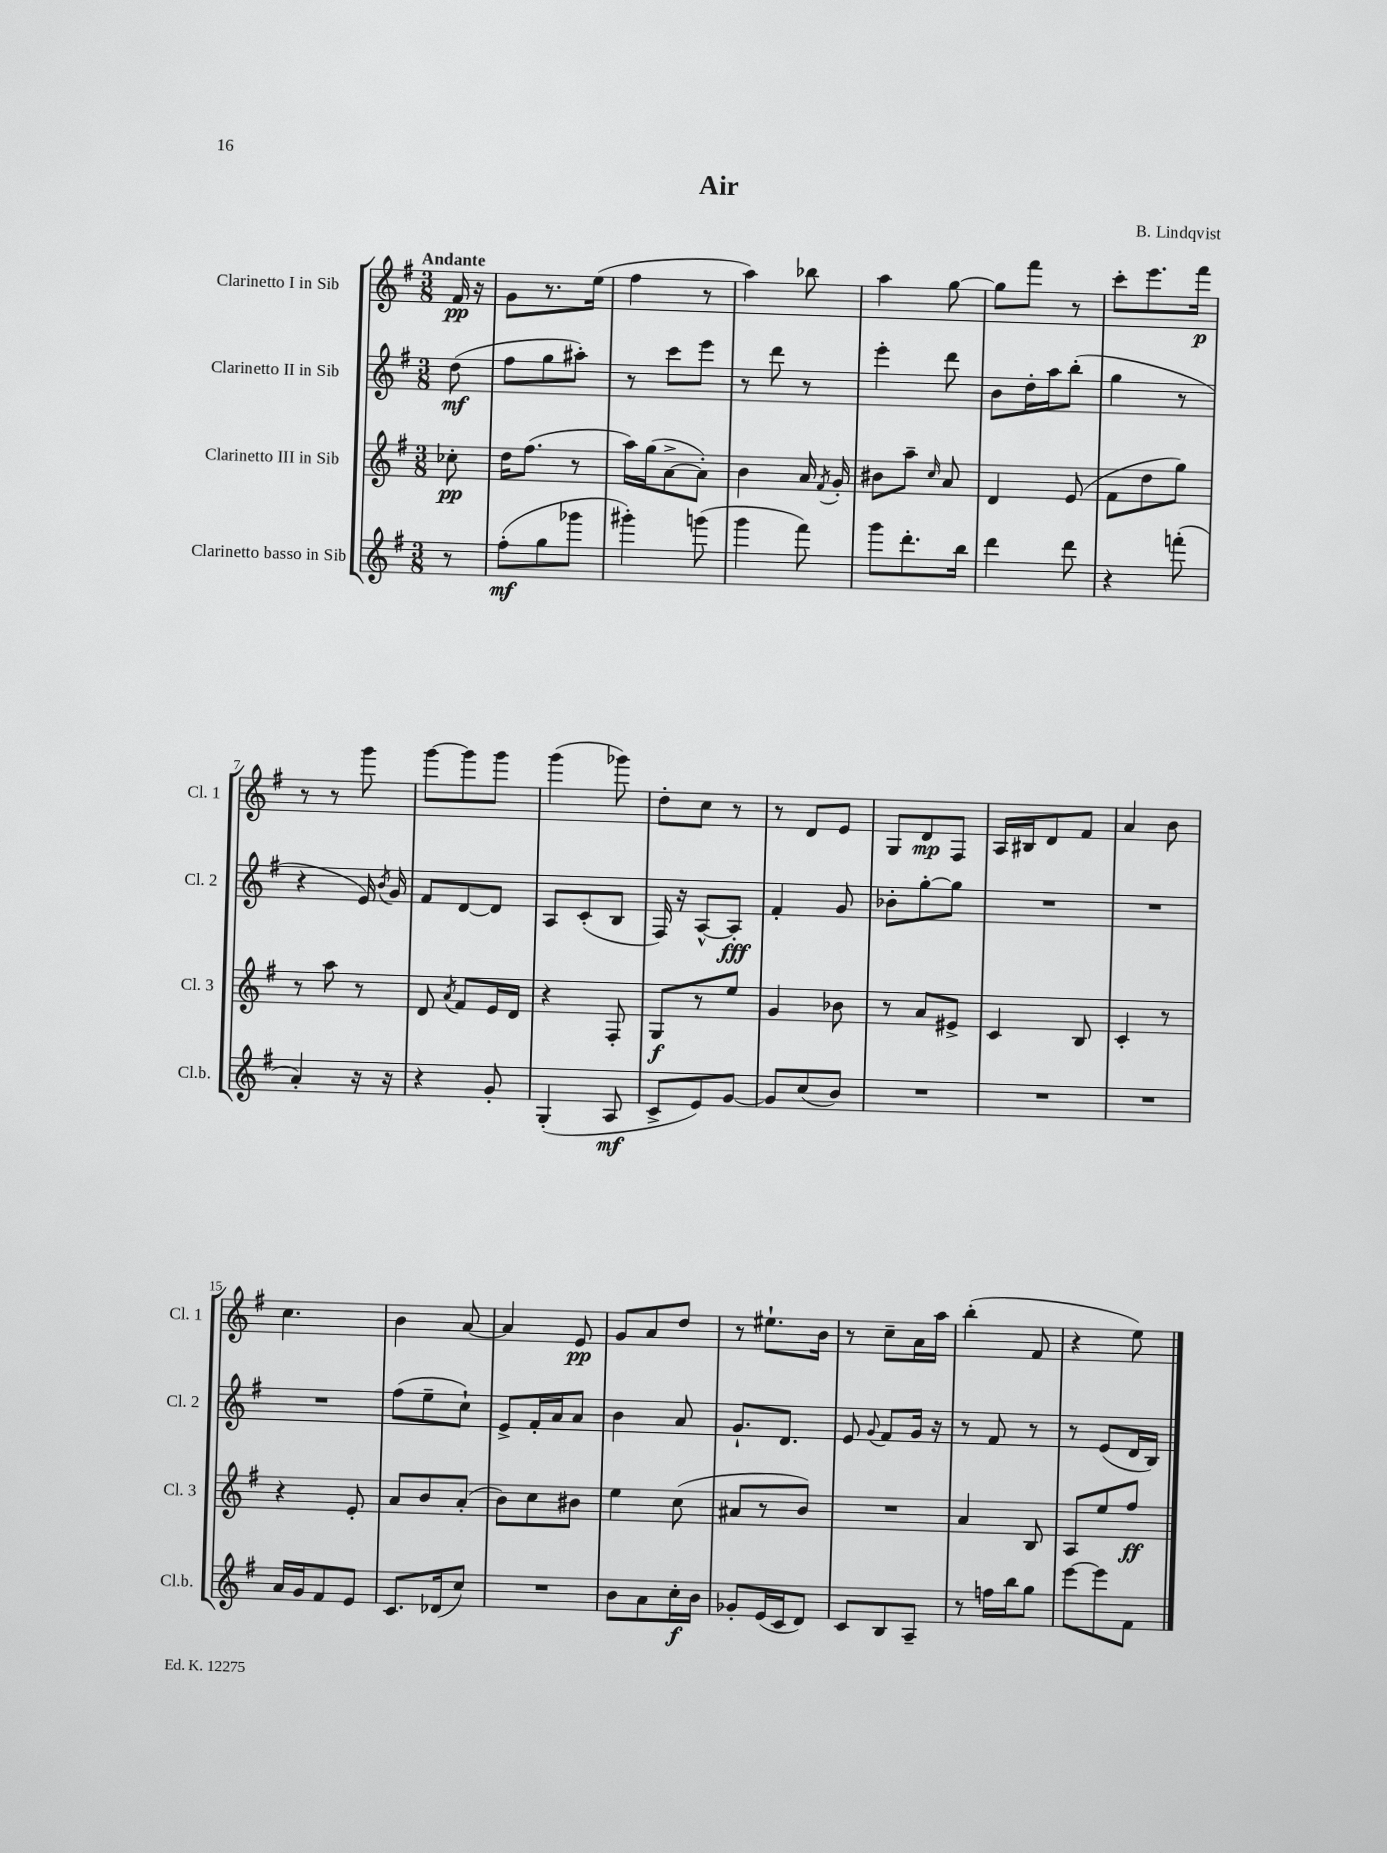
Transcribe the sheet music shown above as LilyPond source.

\header { title = "Air" composer = "B. Lindqvist" }
<<
\new StaffGroup <<
\new Staff = "s0" \with { instrumentName = "Clarinetto I in Sib" shortInstrumentName = "Cl. 1" } {
    \clef treble \key g \major \numericTimeSignature \time 3/8 \partial 8 \tempo "Andante"
    \autoBeamOff fis'16\pp r16 |
    g'8[ r8. e''16]( |
    fis''4 r8 |
    a''4) bes''8 |
    a''4 g''8~ |
    g''8[ fis'''8] r8 |
    c'''8[-. e'''8. fis'''16]\p |
    r8 r8 g'''8 |
    g'''8[~ g'''8 g'''8] |
    g'''4( ges'''8) |
    d''8[-. c''8] r8 |
    r8 d'8[ e'8] |
    g8[ d'8\mp fis8] |
    a16[ bis16 d'8 fis'8] |
    a'4 b'8 |
    c''4. |
    b'4 a'8~ |
    a'4 e'8\pp |
    g'8[ a'8 d''8] |
    r8 eis''8.[-! b'16] |
    r8 c''8[-- a'16 a''16] |
    b''4-.( fis'8 |
    r4 e''8) \bar "|." |
}
\new Staff = "s1" \with { instrumentName = "Clarinetto II in Sib" shortInstrumentName = "Cl. 2" } {
    \clef treble \key g \major \numericTimeSignature \time 3/8 \partial 8
    \autoBeamOff d''8\mf( |
    fis''8[ g''8 ais''8]-.) |
    r8 c'''8[ e'''8] |
    r8 d'''8 r8 |
    e'''4-. d'''8 |
    b'8[ d''16-. a''16 b''8]-.( |
    g''4 r8 |
    r4 e'16) \acciaccatura { b'8 } g'16 |
    fis'8[ d'8~ d'8] |
    a8[ c'8-.( b8] |
    fis16) r16 a8[~-^ a8]-.\fff |
    fis'4-. g'8 |
    bes'8[-. g''8~-. g''8] |
    R4. |
    R4. |
    R4. |
    fis''8[( e''8-- c''8]-!) |
    e'8[-> fis'16-. a'16 a'8] |
    b'4 a'8 |
    g'8.[-! d'8.] |
    e'8 \appoggiatura { g'8 } fis'8[ g'16] r16 |
    r8 fis'8 r8 |
    r8 e'8[( d'16 b16]) \bar "|." |
}
\new Staff = "s2" \with { instrumentName = "Clarinetto III in Sib" shortInstrumentName = "Cl. 3" } {
    \clef treble \key g \major \numericTimeSignature \time 3/8 \partial 8
    \autoBeamOff ces''8-.\pp |
    d''16[ fis''8.]( r8 |
    a''16[) g''16( a'8~-> a'8]-.) |
    b'4 a'16 \acciaccatura { fis'8 } g'16-. |
    bis'8[ a''8]-- \grace { c''16 } a'8 |
    d'4 e'8( |
    fis'8[ d''8 g''8]) |
    r8 a''8 r8 |
    d'8 \acciaccatura { a'8 } fis'8[ e'16 d'16] |
    r4 fis8-. |
    g8[\f r8 e''8] |
    g'4 bes'8 |
    r8 a'8[ eis'8]-> |
    c'4 b8 |
    c'4-. r8 |
    r4 e'8-. |
    a'8[ b'8 a'8]-.( |
    b'8[) c''8 bis'8] |
    e''4 c''8( |
    ais'8[ r8 b'8]) |
    R4. |
    a'4 b8 |
    a8[ e''8 fis''8]\ff \bar "|." |
}
\new Staff = "s3" \with { instrumentName = "Clarinetto basso in Sib" shortInstrumentName = "Cl.b." } {
    \clef treble \key g \major \numericTimeSignature \time 3/8 \partial 8
    \autoBeamOff r8 |
    fis''8[-.\mf( g''8 ges'''8] |
    gis'''4-.) g'''8( |
    g'''4 fis'''8) |
    g'''8[ d'''8.-. b''16] |
    d'''4 d'''8 |
    r4 f'''8-.( |
    a'4-.) r16 r16 |
    r4 g'8-. |
    g4-.( a8\mf |
    c'8[-> e'8) g'8]~ |
    g'8[ c''8( b'8]) |
    R4. |
    R4. |
    R4. |
    a'16[ g'16 fis'8 e'8] |
    c'8.[ des'16( c''8]) |
    R4. |
    b'8[ a'8 c''16-.\f b'16] |
    ges'8[-. e'16( c'16 d'8]) |
    c'8[ b8 a8]-- |
    r8 f''16[ b''16 g''8] |
    e'''8[~ e'''8 fis'8] \bar "|." |
}
>>
>>
